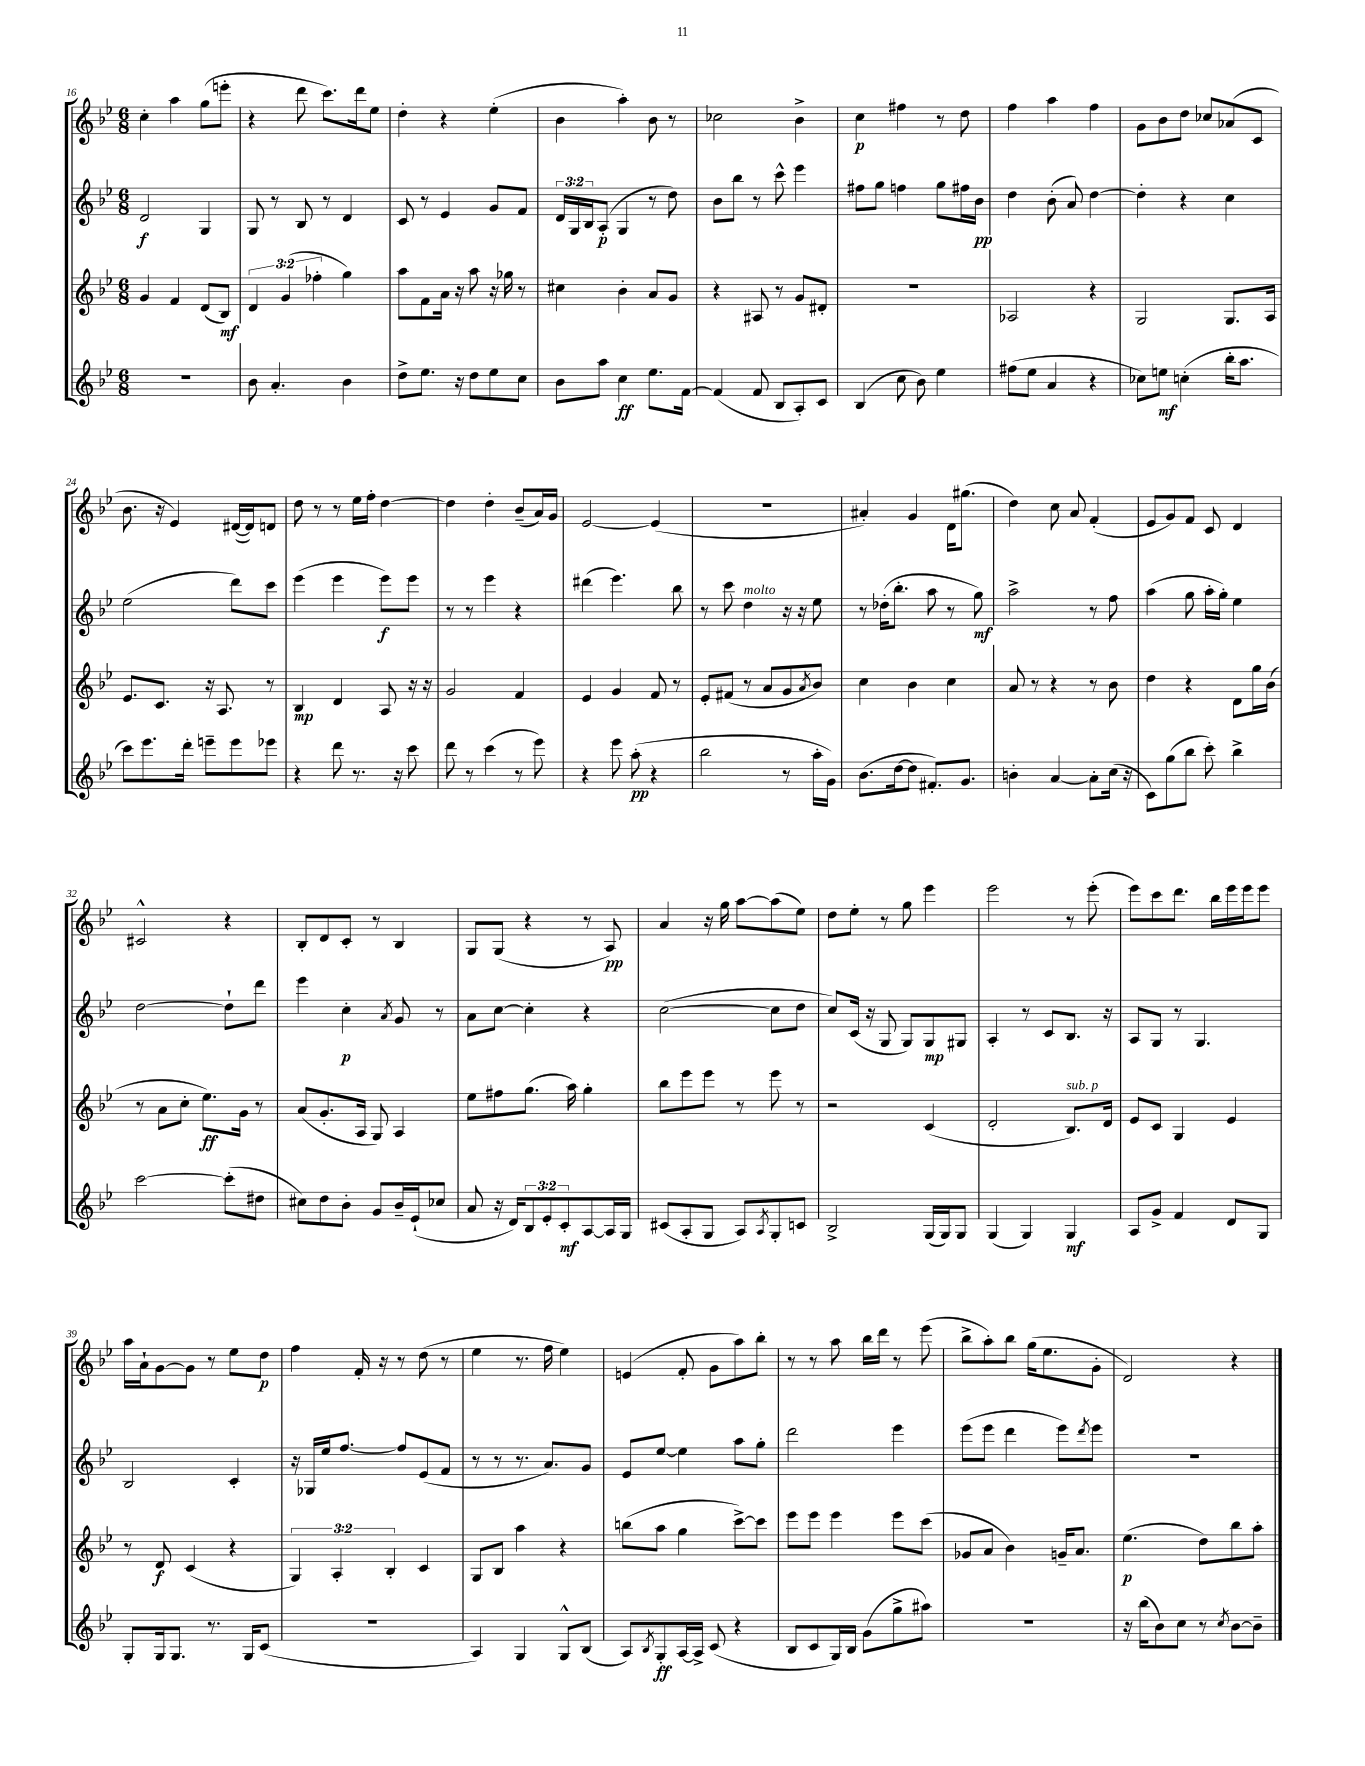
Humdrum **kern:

**kern	**dynam	**kern	**dynam	**kern	**dynam	**kern	**dynam
*part4	*part4	*part3	*part3	*part2	*part2	*part1	*part1
*staff4	*staff4	*staff3	*staff3	*staff2	*staff2	*staff1	*staff1
*clefG2	*	*clefG2	*	*clefG2	*	*clefG2	*
*k[b-e-]	*	*k[b-e-]	*	*k[b-e-]	*	*k[b-e-]	*
*M6/8	*	*M6/8	*	*M6/8	*	*M6/8	*
=16	=16	=16	=16	=16	=16	=16	=16
2.r	.	4g/	.	2d/	f	4cc'\	.
.	.	4f/	.	.	.	4aa\	.
.	.	(8d/L	.	4G/	.	(8gg\L	.
.	.	8B-/J)	mf	.	.	8eeen'\J	.
=17	=17	=17	=17	=17	=17	=17	=17
8b-\	.	6d/	.	8G/	.	4r	.
4.a'/	.	.	.	8r	.	.	.
.	.	(6g/	.	.	.	.	.
.	.	.	.	8B-/	.	8ddd\	.
.	.	6ff-X'\	.	.	.	.	.
.	.	.	.	8r	.	8.ccc\L)	.
4b-\	.	4gg\)	.	4d/	.	.	.
.	.	.	.	.	.	16ddd\k	.
.	.	.	.	.	.	8ee-\J	.
=18	=18	=18	=18	=18	=18	=18	=18
8dd^\L	.	8aa\L	.	8c/	.	4dd'\	.
8.ee-\J	.	8f\	.	8r	.	.	.
.	.	16a\Jk	.	4e-/	.	4r	.
16r	.	16r	.	.	.	.	.
8dd\L	.	8aa\	.	.	.	.	.
8ee-\	.	16r	.	8g/L	.	(4ee-'\	.
.	.	16gg-X\	.	.	.	.	.
8cc\J	.	8r	.	8f/J	.	.	.
=19	=19	=19	=19	=19	=19	=19	=19
8b-\L	.	4cc#X\	.	24d/LL	.	4b-\	.
.	.	.	.	24G/	.	.	.
.	.	.	.	24B-/J	.	.	.
8aa\J	.	.	.	(8A'/J	p	.	.
4cc\	ff	4b-'\	.	4G/	.	4aa'\)	.
8.ee-\L	.	8a/L	.	8r	.	8b-\	.
.	.	8g/J	.	8dd\)	.	8r	.
[16f\Jk	.	.	.	.	.	.	.
=20	=20	=20	=20	=20	=20	=20	=20
(4f/]	.	4r	.	8b-\L	.	2cc-X\	.
.	.	.	.	8bb-\J	.	.	.
8f/	.	8A#X/	.	8r	.	.	.
8B-/L	.	8r	.	8ccc^^\	.	.	.
8A'/)	.	8g/L	.	4eee-\	.	4b-^\	.
8c/J	.	8d#X'/J	.	.	.	.	.
=21	=21	=21	=21	=21	=21	=21	=21
(4B-/	.	2.r	.	8ff#X\L	.	4cc\	p
.	.	.	.	8gg\J	.	.	.
8cc\	.	.	.	4ffn\	.	4ff#X\	.
8b-\)	.	.	.	.	.	.	.
4ee-\	.	.	.	8gg\L	.	8r	.
.	.	.	.	16ff#X\L	.	8dd\	.
.	.	.	.	16b-\JJ	pp	.	.
=22	=22	=22	=22	=22	=22	=22	=22
(8ff#X\L	.	2A-X/	.	4dd\	.	4ff\	.
8ee-\J	.	.	.	.	.	.	.
4a/	.	.	.	(8b-'\	.	4aa\	.
.	.	.	.	8a/)	.	.	.
4r	.	4r	.	[4dd\	.	4ff\	.
=23	=23	=23	=23	=23	=23	=23	=23
8cc-X\L)	.	2G/	.	4dd'\]	.	8g\L	.
8een\J	mf	.	.	.	.	8b-\	.
(4ccn'\	.	.	.	4r	.	8dd\J	.
.	.	.	.	.	.	8cc-X/L	.
16bb-'\KL	.	8.G/L	.	4cc\	.	(8a-X/	.
8.aa\J	.	.	.	.	.	.	.
.	.	.	.	.	.	8c/J	.
.	.	16A/Jk	.	.	.	.	.
!!LO:LB:g=z
=24	=24	=24	=24	=24	=24	=24	=24
8ccc\L)	.	8.e-/L	.	(2ee-\	.	8.b-\	.
8.eee-\	.	.	.	.	.	.	.
.	.	8.c/J	.	.	.	16r	.
.	.	.	.	.	.	4e-/)	.
16ddd'\Jk	.	.	.	.	.	.	.
8eeen~\L	.	16r	.	.	.	.	.
.	.	8.A/	.	.	.	.	.
8eee\	.	.	.	8ddd\L)	.	([16d#X/LL	.
.	.	.	.	.	.	16d#/J])	.
8eee-X\J	.	8r	.	8ccc\J	.	8dn/J	.
=25	=25	=25	=25	=25	=25	=25	=25
4r	.	4B-/	mp	(4eee-\	.	8dd\	.
.	.	.	.	.	.	8r	.
8ddd\	.	4d/	.	4eee-\	.	8r	.
8.r	.	.	.	.	.	16ee-\LL	.
.	.	.	.	.	.	16ff'\JJ	.
.	.	8A/	.	8eee-\L)	f	[4dd\	.
16r	.	.	.	.	.	.	.
8ccc\	.	16r	.	8eee-\J	.	.	.
.	.	16r	.	.	.	.	.
=26	=26	=26	=26	=26	=26	=26	=26
8ddd\	.	2g/	.	8r	.	4dd\]	.
8r	.	.	.	8r	.	.	.
(4ccc\	.	.	.	4eee-\	.	4dd'\	.
8r	.	4f/	.	4r	.	(8b-~/L	.
8eee-\)	.	.	.	.	.	16a/L)	.
.	.	.	.	.	.	16g/JJ	.
=27	=27	=27	=27	=27	=27	=27	=27
4r	.	4e-/	.	(4ddd#X\	.	[2e-/	.
8eee-\	.	4g/	.	4.eee-\)	.	.	.
(8aa'\	pp	.	.	.	.	.	.
4r	.	8f/	.	.	.	(4e-/]	.
.	.	8r	.	8bb-\	.	.	.
=28	=28	=28	=28	=28	=28	=28	=28
2bb-\	.	8e-'/L	.	8r	.	2.r	.
.	.	(8f#X/J	.	8ccc\	.	.	.
!	!	!	!	!LO:TX:a:i:t=molto	!	!	!
.	.	8r	.	4dd\	.	.	.
.	.	8a/L	.	.	.	.	.
8r	.	8g/	.	16r	.	.	.
.	.	.	.	16r	.	.	.
.	.	8qa/	.	.	.	.	.
16aa'\LL	.	8b-/J)	.	8ee-\	.	.	.
16g\JJ)	.	.	.	.	.	.	.
=29	=29	=29	=29	=29	=29	=29	=29
(8.b-\L	.	4cc\	.	8r	.	4a#X'/)	.
.	.	.	.	(16dd-X'\KL	.	.	.
[16dd\k	.	.	.	8.bb-'\J	.	.	.
8dd\J]	.	4b-\	.	.	.	4g/	.
8.f#X'/L)	.	.	.	8aa\	.	.	.
.	.	4cc\	.	8r	.	16d\KL	.
8.g/J	.	.	.	.	.	(8.gg#X\J	.
.	.	.	.	8gg\)	mf	.	.
=30	=30	=30	=30	=30	=30	=30	=30
4bn'\	.	8a/	.	2aa^\	.	4dd\)	.
.	.	8r	.	.	.	.	.
[4a/	.	4r	.	.	.	8cc\	.
.	.	.	.	.	.	8a/	.
8a'\L]	.	8r	.	8r	.	(4f'/	.
(16cc\Jk	.	8b-\	.	8ff\	.	.	.
16r	.	.	.	.	.	.	.
=31	=31	=31	=31	=31	=31	=31	=31
8c\L)	.	4dd\	.	(4aa\	.	8e-/L	.
(8gg\	.	.	.	.	.	8g/)	.
8bb-\J	.	4r	.	8gg\	.	8f/J	.
8ccc'\)	.	.	.	16aa'\LL	.	8c/	.
.	.	.	.	16gg'\JJ)	.	.	.
4bb-^\	.	8d\L	.	4ee-\	.	4d/	.
.	.	16gg\L	.	.	.	.	.
.	.	(16b-\JJ	.	.	.	.	.
!!LO:LB:g=z
=32	=32	=32	=32	=32	=32	=32	=32
[2ccc\	.	8r	.	[2dd\	.	2c#X^^/	.
.	.	8a\L	.	.	.	.	.
.	.	8cc'\J	.	.	.	.	.
.	.	8.ee-\L)	ff	.	.	.	.
(8ccc'\L]	.	.	.	8dd`\L]	.	4r	.
.	.	16g\Jk	.	.	.	.	.
8dd#X\J	.	8r	.	8ddd\J	.	.	.
=33	=33	=33	=33	=33	=33	=33	=33
8cc#X\L)	.	(8a/L	.	4eee-\	.	8B-'/L	.
8dd\	.	8.g'/	.	.	.	8d/	.
8b-'\J	.	.	.	4cc'\	p	8c'/J	.
.	.	16A/Jk	.	.	.	.	.
8g/L	.	8G/)	.	.	.	8r	.
.	.	.	.	8qa/	.	.	.
16b-~/L	.	4A/	.	8g/	.	4B-/	.
(16e-`/J	.	.	.	.	.	.	.
8cc-X/J	.	.	.	8r	.	.	.
=34	=34	=34	=34	=34	=34	=34	=34
8a/	.	8ee-\L	.	8a\L	.	8G/L	.
16r	.	8ff#X\	.	[8cc\J	.	(8G/J	.
16d/KL)	.	.	.	.	.	.	.
12B-/	.	(8.gg\J	.	4cc'\]	.	4r	.
12e-'/	.	.	.	.	.	.	.
12c'/	mf	.	.	.	.	.	.
.	.	16aa\)	.	.	.	.	.
[8A/	.	4gg'\	.	4r	.	8r	.
16A/L]	.	.	.	.	.	8A/)	pp
16G/JJ	.	.	.	.	.	.	.
=35	=35	=35	=35	=35	=35	=35	=35
(8c#X/L	.	8bb-\L	.	([2cc\	.	4a/	.
8A'/	.	8eee-\	.	.	.	.	.
8G/J	.	8eee-\J	.	.	.	16r	.
.	.	.	.	.	.	16gg\	.
8A/L)	.	8r	.	.	.	[8aa\L	.
8qA/	.	.	.	.	.	.	.
8G'/	.	8eee-\	.	8cc\L]	.	(8aa\]	.
8cn/J	.	8r	.	8dd\J	.	8ee-\J)	.
=36	=36	=36	=36	=36	=36	=36	=36
2B-^/	.	2r	.	8cc/L)	.	8dd\L	.
.	.	.	.	(16c/Jk	.	8ee-'\J	.
.	.	.	.	16r	.	.	.
.	.	.	.	8G/	.	8r	.
.	.	.	.	8G/L)	.	8gg\	.
(16G/LL	.	(4c/	.	8G/	mp	4eee-\	.
16G/J)	.	.	.	.	.	.	.
8G/J	.	.	.	8G#X/J	.	.	.
=37	=37	=37	=37	=37	=37	=37	=37
(4G/	.	2d'/	.	4A'/	.	2eee-\	.
4G/)	.	.	.	8r	.	.	.
.	.	.	.	8c/L	.	.	.
!	!	!LO:TX:a:i:t=sub. p	!	!	!	!	!
4G/	mf	8.B-/L)	.	8.B-/J	.	8r	.
.	.	.	.	.	.	(8eee-'\	.
.	.	16d/Jk	.	16r	.	.	.
=38	=38	=38	=38	=38	=38	=38	=38
8A/L	.	8e-/L	.	8A/L	.	8eee-\L)	.
8g^/J	.	8c/J	.	8G/J	.	8ccc\	.
4f/	.	4G/	.	8r	.	8.ddd\J	.
.	.	.	.	4.G/	.	.	.
.	.	.	.	.	.	16bb-\LL	.
8d/L	.	4e-/	.	.	.	16eee-\	.
.	.	.	.	.	.	16eee-\J	.
8G/J	.	.	.	.	.	8eee-\J	.
!!LO:LB:g=z
=39	=39	=39	=39	=39	=39	=39	=39
8G'/L	.	8r	.	2B-/	.	16aa\LL	.
.	.	.	.	.	.	16a`\J	.
16G/k	.	8d/	f	.	.	[8g\	.
8.G/J	.	.	.	.	.	.	.
.	.	(4c/	.	.	.	8g\J]	.
8.r	.	.	.	.	.	8r	.
.	.	4r	.	4c'/	.	8ee-\L	.
16G/KL	.	.	.	.	.	.	.
(8c/J	.	.	.	.	.	8dd\J	p
=40	=40	=40	=40	=40	=40	=40	=40
2.r	.	6G/)	.	16r	.	4ff\	.
.	.	.	.	16G-X/LL	.	.	.
.	.	.	.	16ee-/J	.	.	.
.	.	6A'/	.	.	.	.	.
.	.	.	.	[8.ff/J	.	.	.
.	.	.	.	.	.	16f'/	.
.	.	.	.	.	.	16r	.
.	.	6B-'/	.	.	.	.	.
.	.	.	.	8ff/L]	.	8r	.
.	.	4c/	.	(8e-/	.	(8dd\	.
.	.	.	.	8f/J	.	8r	.
=41	=41	=41	=41	=41	=41	=41	=41
4A/)	.	8G/L	.	8r	.	4ee-\	.
.	.	8B-/J	.	8r	.	.	.
4G/	.	4aa\	.	8.r	.	8.r	.
.	.	.	.	8.a/L)	.	16ff\	.
8G^^/L	.	4r	.	.	.	4ee-\)	.
(8B-/J	.	.	.	8g/J	.	.	.
=42	=42	=42	=42	=42	=42	=42	=42
8A/L)	.	(8bbn\L	.	8e-/L	.	(4en/	.
8qB-/	.	.	.	.	.	.	.
8G'/	ff	8aa\J	.	[8ee-/J	.	.	.
[16A/L	.	4gg\	.	4ee-\]	.	8f'/	.
16A^/JJ]	.	.	.	.	.	.	.
(8c/	.	.	.	.	.	8g\L	.
4r	.	[8ccc^\L)	.	8aa\L	.	8aa\)	.
.	.	8ccc\J]	.	8gg'\J	.	8bb-'\J	.
=43	=43	=43	=43	=43	=43	=43	=43
8B-/L	.	8eee-\L	.	2ddd\	.	8r	.
8c/	.	8eee-\J	.	.	.	8r	.
16G/L)	.	4eee-\	.	.	.	8aa\	.
16B-/JJ	.	.	.	.	.	.	.
(8g\L	.	.	.	.	.	16bb-\LL	.
.	.	.	.	.	.	16ddd\JJ	.
8gg^\	.	8eee-\L	.	4eee-\	.	8r	.
8aa#X\J)	.	(8ccc\J	.	.	.	(8eee-\	.
=44	=44	=44	=44	=44	=44	=44	=44
2.r	.	8g-X/L	.	(8eee-\L	.	8bb-^\L	.
.	.	8a/J	.	8eee-\J	.	8aa'\)	.
.	.	4b-\)	.	4ddd\	.	8bb-\J	.
.	.	.	.	.	.	(16gg\KL	.
.	.	.	.	.	.	8.ee-\	.
.	.	16gn~/KL	.	8eee-\L)	.	.	.
.	.	8.a/J	.	.	.	.	.
.	.	.	.	8qddd/	.	.	.
.	.	.	.	8eee-\J	.	8g'\J	.
=45	=45	=45	=45	=45	=45	=45	=45
16r	.	(4.ee-\	p	2.r	.	2d/)	.
(16bb-\KL	.	.	.	.	.	.	.
8b-\)	.	.	.	.	.	.	.
8cc\J	.	.	.	.	.	.	.
8r	.	8dd\L)	.	.	.	.	.
8qcc/	.	.	.	.	.	.	.
[8b-\L	.	8bb-\	.	.	.	4r	.
8b-~\J]	.	8aa'\J	.	.	.	.	.
==	==	==	==	==	==	==	==
*-	*-	*-	*-	*-	*-	*-	*-
